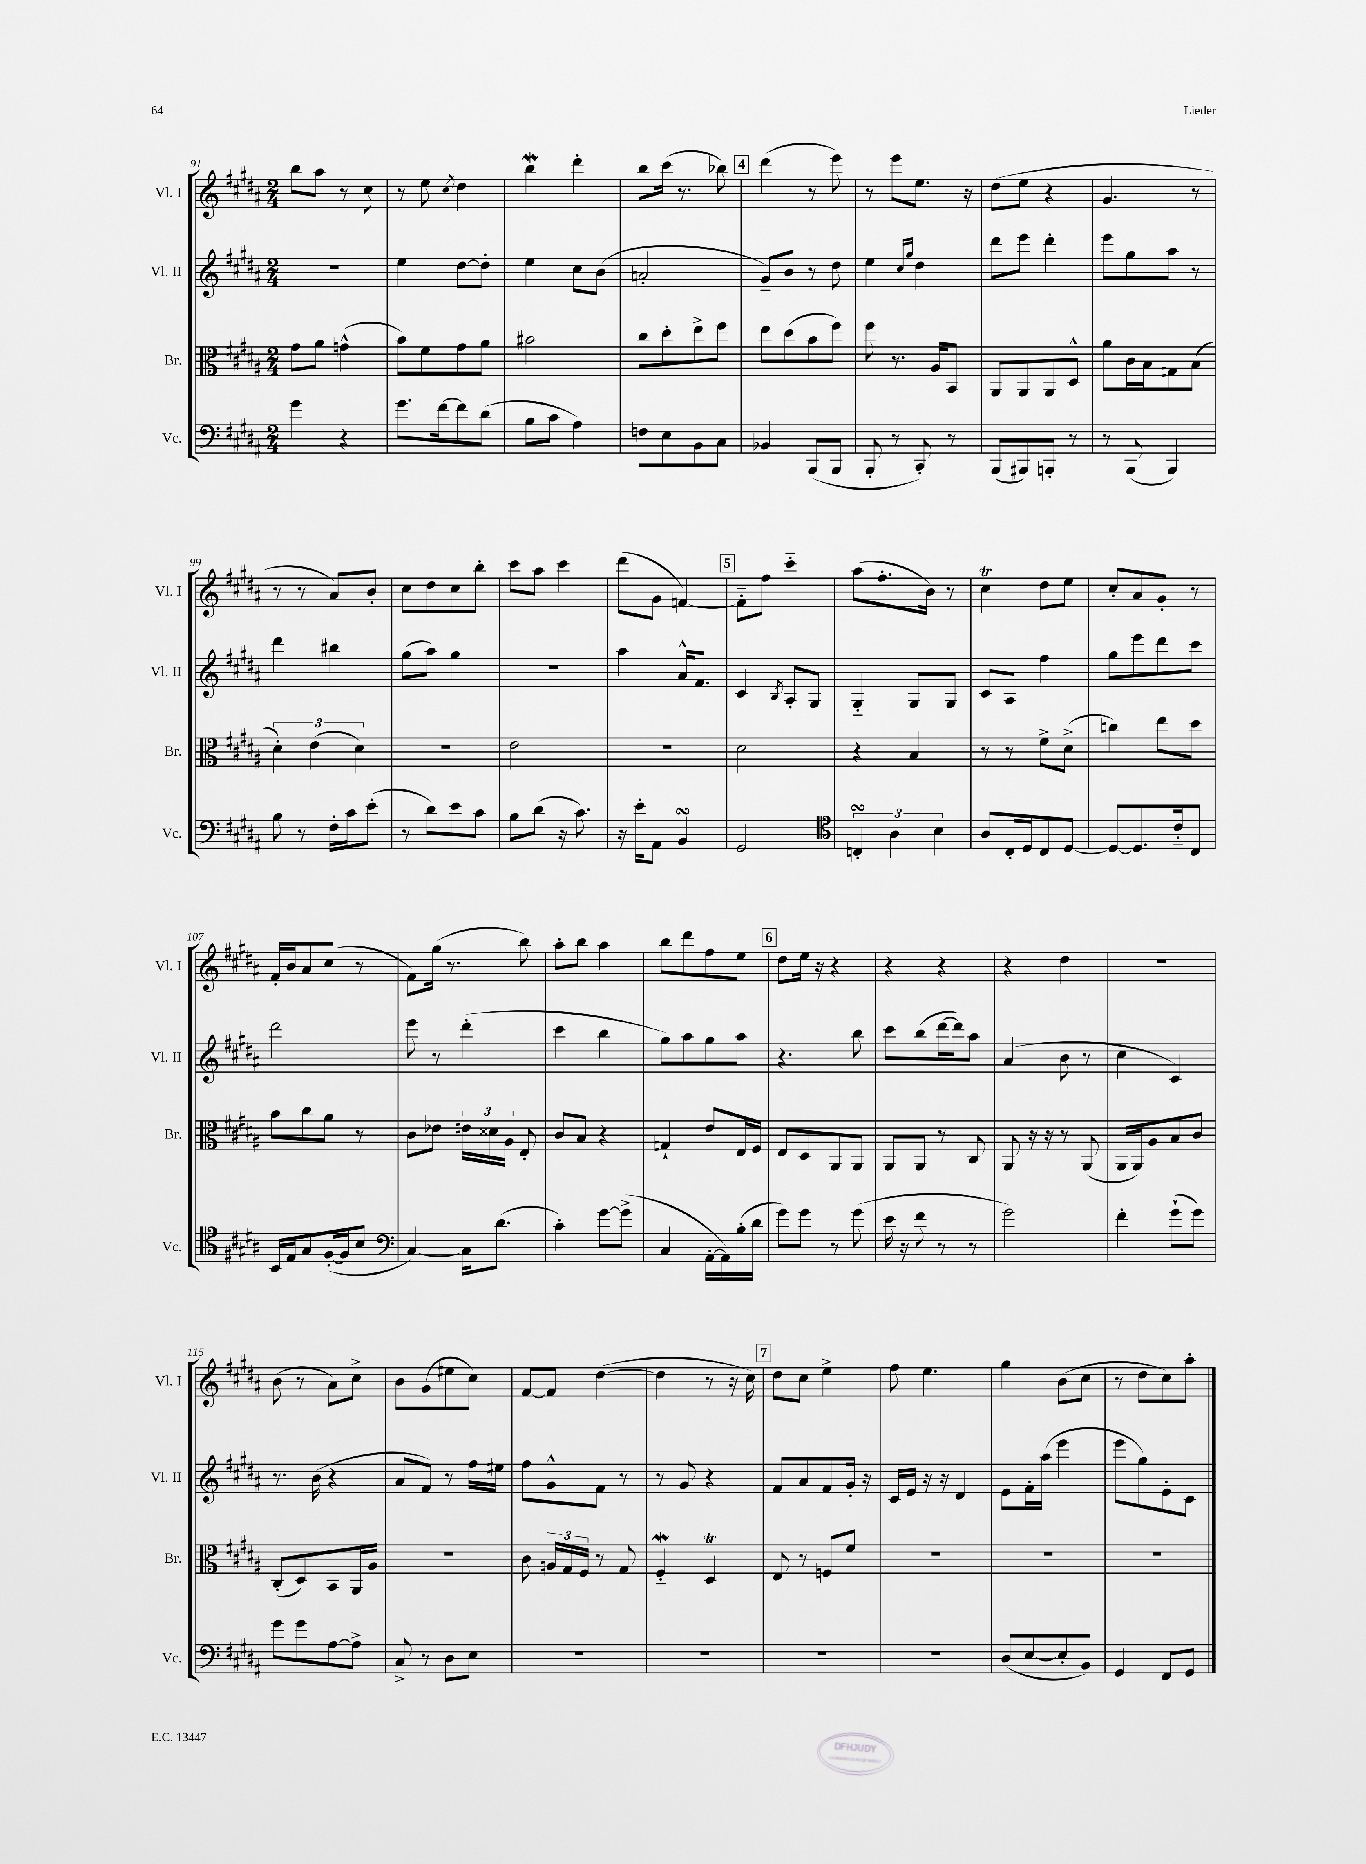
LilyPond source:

<<
\new StaffGroup <<
\new Staff = "s0" \with { instrumentName = "Vl. I" shortInstrumentName = "Vl. I" } {
    \clef treble \key b \major \numericTimeSignature \time 2/4
    \autoBeamOff b''8[ ais''8] r8 cis''8 |
    r8 e''8 \acciaccatura { cis''8 } dis''4 |
    b''4\mordent dis'''4-. |
    b''8[ cis'''16]( r8. bes''8) |
    \mark \markup { \box "4" } dis'''4( r8 e'''8) |
    r8 e'''8[ e''8.] r16 |
    dis''8[( e''8] r4 |
    gis'4. r8 |
    r8 r8 ais'8[) b'8]-. |
    cis''8[ dis''8 cis''8 b''8]-. |
    cis'''8[ ais''8] cis'''4 |
    dis'''8[( gis'8] f'4~) |
    \mark \markup { \box "5" } f'8[-_ fis''8] cis'''4-_ |
    ais''8[( fis''8.-. b'16]) r8 |
    cis''4\trill dis''8[ e''8] |
    cis''8[-. ais'8 gis'8]-. r8 |
    fis'16[-. b'16 ais'8 cis''8]( r8 |
    fis'8[) gis''16]( r8. b''8) |
    ais''8[-. b''8] ais''4 |
    b''8[ dis'''8 fis''8 e''8] |
    \mark \markup { \box "6" } dis''8[ e''16] r16 r4 |
    r4 r4 |
    r4 dis''4 |
    r2 |
    b'8( r8 ais'8[) cis''8]-> |
    b'8[ gis'8( eis''8 cis''8]) |
    fis'8[~ fis'8] dis''4~( |
    dis''4 r8 r16 cis''16) |
    \mark \markup { \box "7" } dis''8[ cis''8] e''4-> |
    fis''8 e''4. |
    gis''4 b'8[( cis''8] |
    r8 dis''8[ cis''8) ais''8]-. \bar "|." |
}
\new Staff = "s1" \with { instrumentName = "Vl. II" shortInstrumentName = "Vl. II" } {
    \clef treble \key b \major \numericTimeSignature \time 2/4
    \autoBeamOff r2 |
    e''4 dis''8[~ dis''8]-. |
    e''4 cis''8[ b'8]( |
    a'2-. |
    \mark \markup { \box "4" } gis'8[--) b'8] r8 dis''8 |
    e''4 \grace { cis''16[ gis''16] } dis''4 |
    dis'''8[ e'''8] dis'''4-. |
    e'''8[ gis''8 ais''8] r8 |
    dis'''4 bis''4 |
    gis''8[( ais''8]) gis''4 |
    R2 |
    ais''4 ais'16[-^ fis'8.] |
    \mark \markup { \box "5" } cis'4 \acciaccatura { b8 } ais8[-. gis8] |
    gis4-_ gis8[ gis8] |
    cis'8[ ais8] fis''4 |
    gis''8[ e'''8 dis'''8 cis'''8] |
    dis'''2 |
    e'''8 r8 dis'''4-.( |
    cis'''4 b''4 |
    gis''8[) ais''8 gis''8 ais''8] |
    \mark \markup { \box "6" } r4. b''8 |
    cis'''8[ b''8( dis'''16~ dis'''16) ais''8] |
    ais'4( b'8 r8 |
    cis''4 cis'4) |
    r8. b'16( r4 |
    ais'8[ fis'8]) r8 fis''16[ eis''16] |
    fis''8[ gis'8-^ fis'8] r8 |
    r8 gis'8 r4 |
    \mark \markup { \box "7" } fis'8[ ais'8 fis'8 gis'16]-. r16 |
    cis'16[ e'16] r16 r16 dis'4 |
    e'8[ fis'16-. ais''16]( e'''4 |
    e'''8[ gis''8) e'8-. cis'8] \bar "|." |
}
\new Staff = "s2" \with { instrumentName = "Br." shortInstrumentName = "Br." } {
    \clef alto \key b \major \numericTimeSignature \time 2/4
    \autoBeamOff gis'8[ ais'8] g'4-^( |
    b'8[) fis'8 gis'8 ais'8] |
    bis'2 |
    cis''8[ dis''8-. e''8-> fis''8] |
    \mark \markup { \box "4" } e''8[ dis''8( b'8 fis''8]) |
    fis''8 r8. ais16[ b,8] |
    ais,8[ ais,8 ais,8 dis8]-^ |
    ais'8[ cis'16 b16 g8 b8]( |
    \tuplet 3/2 { dis'4-.) e'4( dis'4) } |
    r2 |
    e'2 |
    R2 |
    \mark \markup { \box "5" } dis'2 |
    r4 b4 |
    r8 r8 fis'8[-> dis'8]->( |
    c''4) e''8[ dis''8] |
    b'8[ cis''8 ais'8] r8 |
    cis'8[ ees'8] \tuplet 3/2 { e'16[ disis'16 ais16] } e8-. |
    cis'8[ b8] r4 |
    g4-! e'8[ e16 fis16] |
    \mark \markup { \box "6" } e8[ dis8 ais,8 ais,8] |
    ais,8[ ais,8] r8 cis8 |
    ais,8 r16 r16 r8 ais,8( |
    ais,16[ ais,16) ais8 b8 cis'8] |
    cis8[-.( dis8) b,8 ais,16 ais16] |
    R2 |
    cis'8 \tuplet 3/2 { a16[ gis16 fis16] } r8 gis8 |
    fis4-_\mordent dis4\trill |
    \mark \markup { \box "7" } e8 r8 f8[ fis'8] |
    R2 |
    R2 |
    R2 \bar "|." |
}
\new Staff = "s3" \with { instrumentName = "Vc." shortInstrumentName = "Vc." } {
    \clef bass \key b \major \numericTimeSignature \time 2/4
    \autoBeamOff gis'4 r4 |
    gis'8.[ fis'16~ fis'8 dis'8]( |
    b8[ cis'8] ais4) |
    f8[ e8 b,8 cis8] |
    \mark \markup { \box "4" } bes,4 b,,8[( b,,8] |
    b,,8-. r8 cis,8-.) r8 |
    b,,8[( bis,,8) b,,8]-. r8 |
    r8 b,,8( b,,4) |
    b8 r8 fis16[-. cis'16 e'8]-.( |
    r8 dis'8[) e'8 cis'8] |
    b8[ dis'8]( r16 cis'8.) |
    r16 e'16[-. ais,8] b,4\turn |
    \mark \markup { \box "5" } gis,2 |
    \clef tenor \tuplet 3/2 { c4-.\turn ais4 b4 } |
    ais8[ cis16-. dis16 cis8 dis8]~ |
    dis8[~ dis8. cis'16-_ cis8] |
    b,16[ e16 gis8 fis16~-.( fis16 b8] |
    \clef bass cis4~) cis16[ dis'8.]( |
    cis'4-.) gis'8[~ gis'8]->( |
    cis4 ais,16[~-. ais,16) b16-.( dis'16] |
    \mark \markup { \box "6" } gis'8[) gis'8] r8 gis'8( |
    e'16 r16 fis'8 r8 r8 |
    gis'2) |
    fis'4-. gis'8[-!( gis'8]) |
    gis'8[ gis'8 ais8~ ais8]-> |
    cis8-> r8 dis8[ e8] |
    R2 |
    R2 |
    \mark \markup { \box "7" } R2 |
    R2 |
    dis8[( e8~ e8-. b,8]) |
    gis,4 fis,8[ gis,8] \bar "|." |
}
>>
>>
\layout { \context { \Score currentBarNumber = #91 } }
